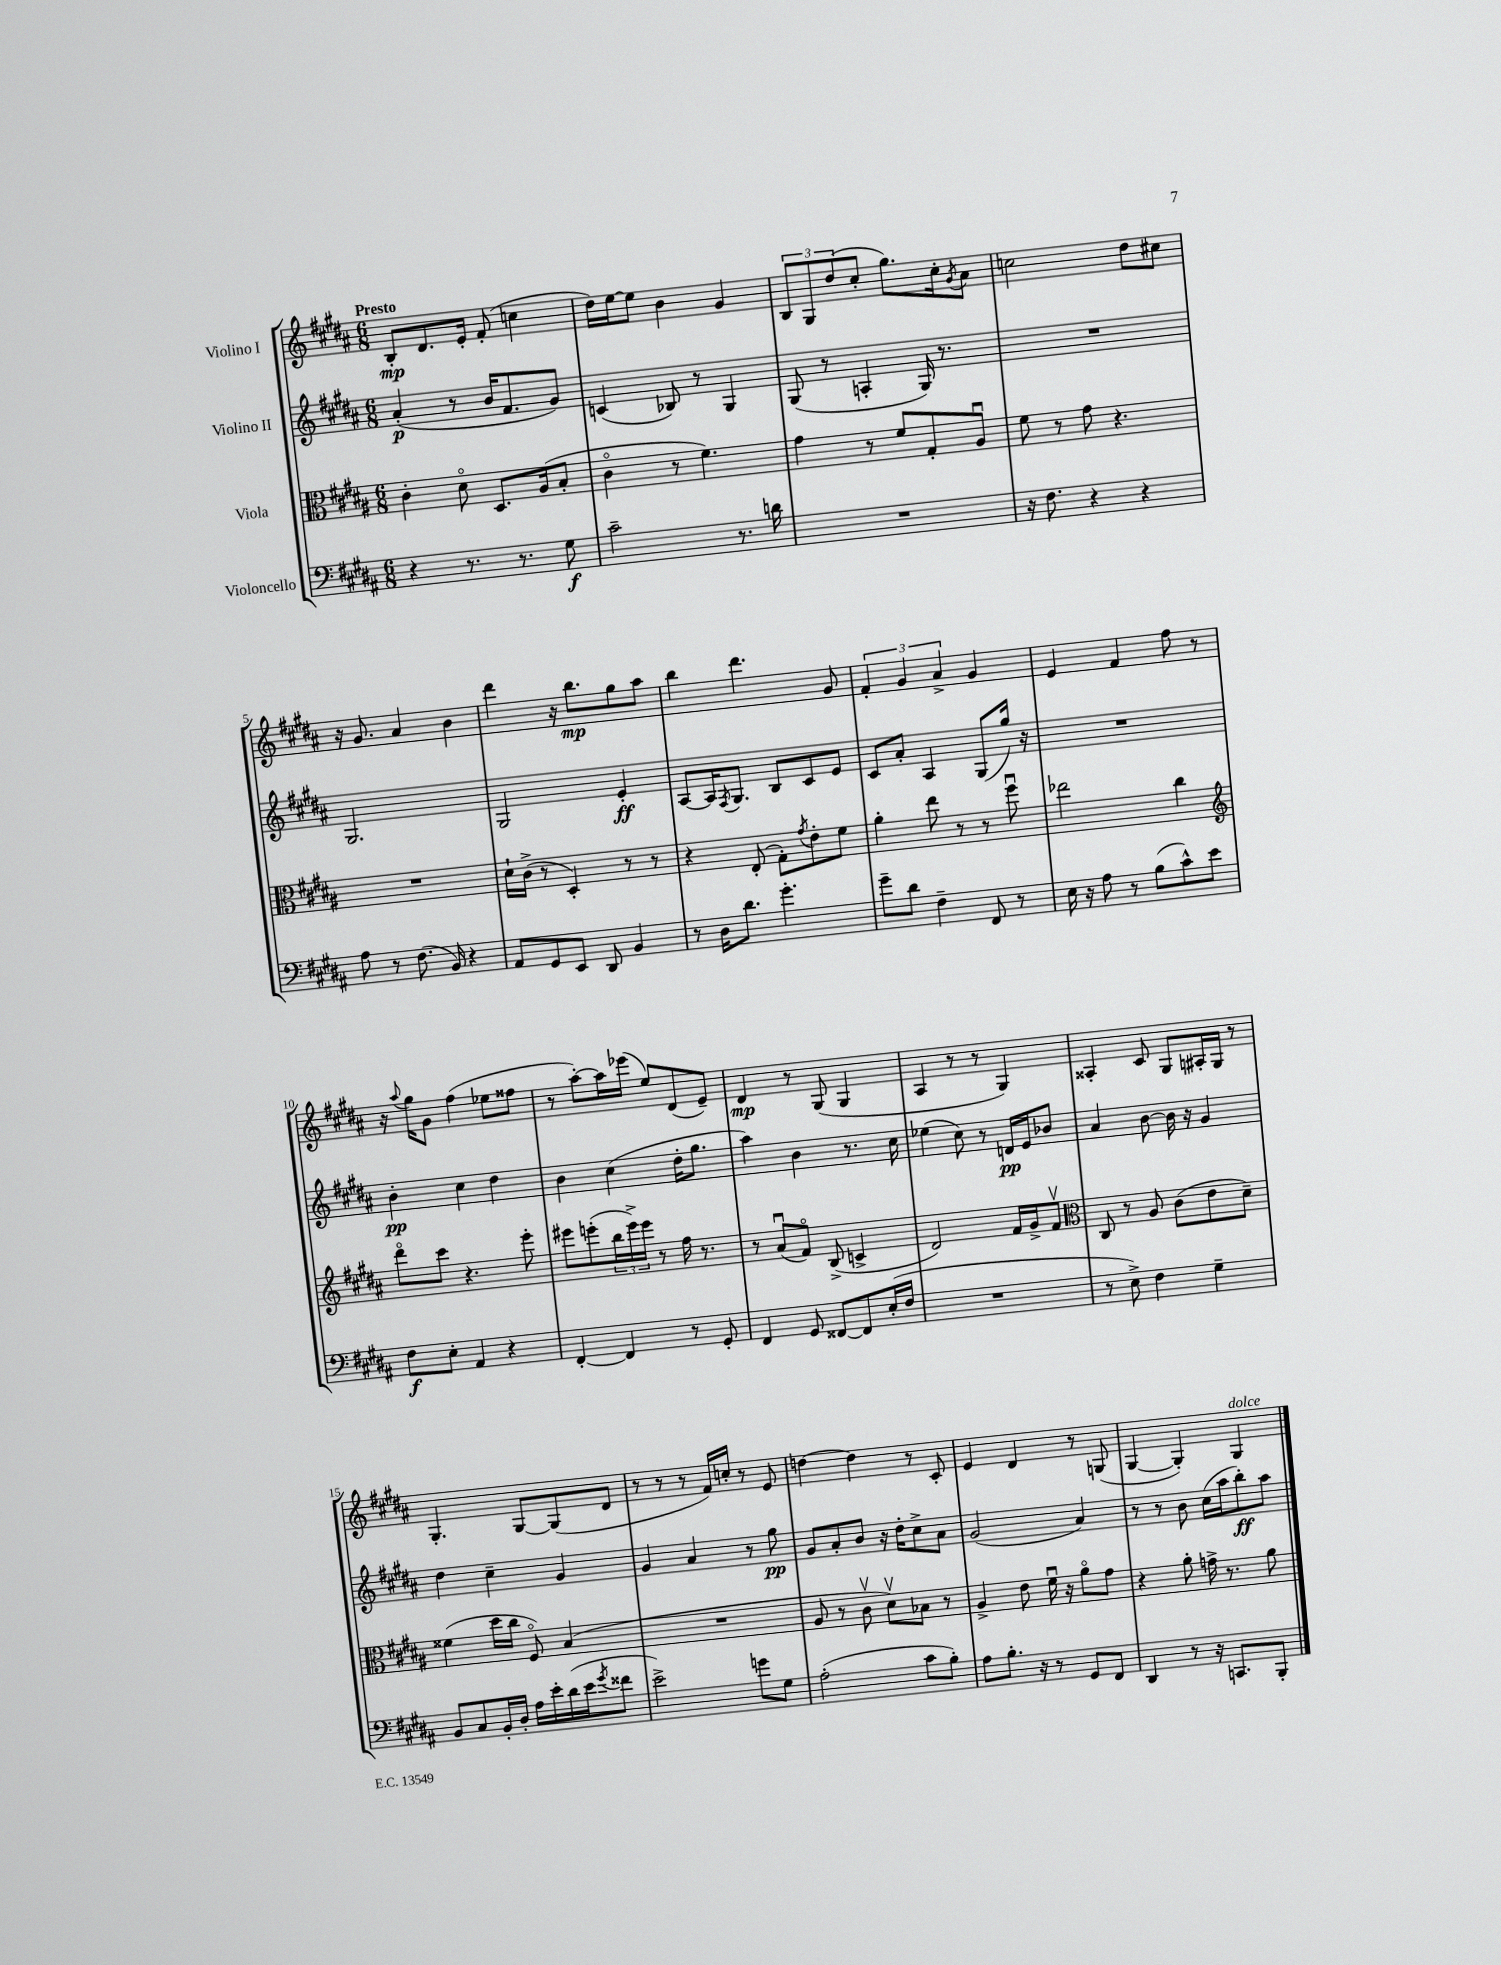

**kern	**kern	**kern	**kern
*staff4	*staff3	*staff2	*staff1
*clefF4	*clefC3	*clefG2	*clefG2
*k[f#c#g#d#a#]	*k[f#c#g#d#a#]	*k[f#c#g#d#a#]	*k[f#c#g#d#a#]
*M6/8	*M6/8	*M6/8	*M6/8
4r	4c#'	(4a#'	8B'
.	.	.	8.d#
8.r	8d#o	8r	.
.	.	.	16e'
.	8.D#	16b	(8f#'
8.r	.	8.f#	.
.	.	.	4cc
.	(16A#	.	.
8G#	8B'	8g#)	.
=	=	=	=
2c#~	4c#o	(4c	16dd#)
.	.	.	[16ee
.	.	.	8ee]
.	8r	8B-)	4b
.	4.f#)	8r	.
8.r	.	4G#	4g#
16d	.	.	.
=	=	=	=
2.r	4g#	(8G#	12B
.	.	.	12G#
.	.	8r	.
.	.	.	(12dd#
.	8r	4A'	8cc#'
.	8f#	.	8.gg#)
.	8G#'	16G#)	.
.	.	8.r	16cc#'
.	.	.	8qg#
.	8A#u	.	8a#
=	=	=	=
16r	8f#	2.r	2cc
8.F#	.	.	.
.	8r	.	.
4r	8g#	.	.
.	4.r	.	.
4r	.	.	8dd#
.	.	.	8cc#
=	=	=	=
8A#	2.r	2.G#	16r
.	.	.	8.g#
8r	.	.	.
(8.F#	.	.	4a#
16BB)	.	.	.
4r	.	.	4b
=	=	=	=
8AA#	16d#`	2G#	4ddd#
.	(16c#^	.	.
8GG#	8r	.	.
8EE	4D#')	.	16r
.	.	.	8.bb
8DD#	.	.	.
4BB	8r	4e'	8gg#
.	8r	.	8aa#
=	=	=	=
8r	4r	[8A#	4bb
16D#	.	16A#]	.
.	.	8qF#	.
8.d#	.	8.G#	.
.	(8E'	.	4.ddd#
4.g#'	8G#')	8B	.
.	8qg#	.	.
.	8e'	8c#	.
.	8f#	8e	8g#
=	=	=	=
8g#~	4a#'	8c#	6f#'
8d#	.	8a#'	.
.	.	.	6g#
4F#~	8ee	4A#	.
.	.	.	6a#^
.	8r	.	.
8FF#	8r	(8G#	4g#
8r	8ff#u	16gg#)	.
.	.	16r	.
=	=	=	=
16E	2ee-	2.r	4e
16r	.	.	.
8A#	.	.	.
8r	.	.	4f#
(8B	.	.	.
8c#^^)	4cc#	.	8ff#
8e	.	.	8r
=	=	=	=
*	*clefG2	*	*
8F#	8ddd#o	4b'	16r
.	.	.	8qqaa#
.	.	.	16gg#
8E'	8ccc#	.	8g#
4AA#	4.r	4cc#	(4ff#
4r	.	4dd#	8ee-
.	8eee'	.	8ff##
=	=	=	=
[4FF#'	8eee#	4b	8r
.	(8eee'	.	[8aa#')
4FF#]	24bb	(4cc#	16aa#]
.	24eee^)	.	.
.	.	.	(16eee-
.	24eee	.	.
.	8r	.	8ee)
8r	16ff#	16dd#'	(8d#
.	8.r	8.gg#	.
8GG#'	.	.	8e~)
=	=	=	=
4FF#	8r	4aa#)	4d#
.	(8a#u	.	.
8GG#	8f#o)	4b	8r
[8FF##	(8B^	.	(8G#
8FF##]	4c^	8.r	4G#
(16E'	.	.	.
16F#	.	16cc#	.
=	=	=	=
2.r	2d#)	(4ee-	4A#
.	.	8cc#)	8r
.	.	8r	8r
.	16f#	16d	4G#)
.	16g#^	16e	.
.	8f#v	8b-	.
=	=	=	=
*	*clefC3	*	*
8r	8C#	4a#	4A##'
8E^)	8r	.	.
4F#	8A#	[8b	8c#
.	(8c#	16b]	8G#
.	.	16r	.
4G#~	8e	4g#	16A#'
.	.	.	16G#
.	8d#~)	.	8r
=	=	=	=
8BB	(4f##	4dd#	4.G#'
8C#	.	.	.
16BB'	16dd#	4cc#~	.
16D#'	16cc#	.	.
16A#	8F#o)	.	[8G#
16e'	.	.	.
(16d#	(4B	4g#	(8G#]
16e	.	.	.
8qg#	.	.	.
8f##	.	.	8d#
=	=	=	=
2e^)	2.r	4g#	8r
.	.	.	8r
.	.	4a#	8r
.	.	.	16f#)
.	.	.	16cc'
8g	.	8r	8r
8G#	.	8gg#	8e
=	=	=	=
(2A#'	8A#	8g#	[4dd
.	8r	8a#'	.
.	8c#v	8b	4dd]
.	8d#v)	16r	.
.	.	16dd#'	.
8c#	8B-	8cc#^	8r
8B')	8r	8a#	8c#'
=	=	=	=
8A#	4A#^	(2g#	4e
8.B'	.	.	.
.	8e	.	4d#
16r	.	.	.
8r	16f#u	.	.
.	16r	.	.
8GG#	8a#o	4a#)	8r
8FF#	8g#	.	(8G
=	=	=	=
4DD#	4r	8r	[4G#
.	.	8r	.
8r	8a#'	8b	4G#'])
16r	16g^	(16cc#	.
8.CC	8.r	16aa#	.
.	.	8bb')	4G#
8BBB'	8a#	8aa#	.
==	==	==	==
*-	*-	*-	*-
